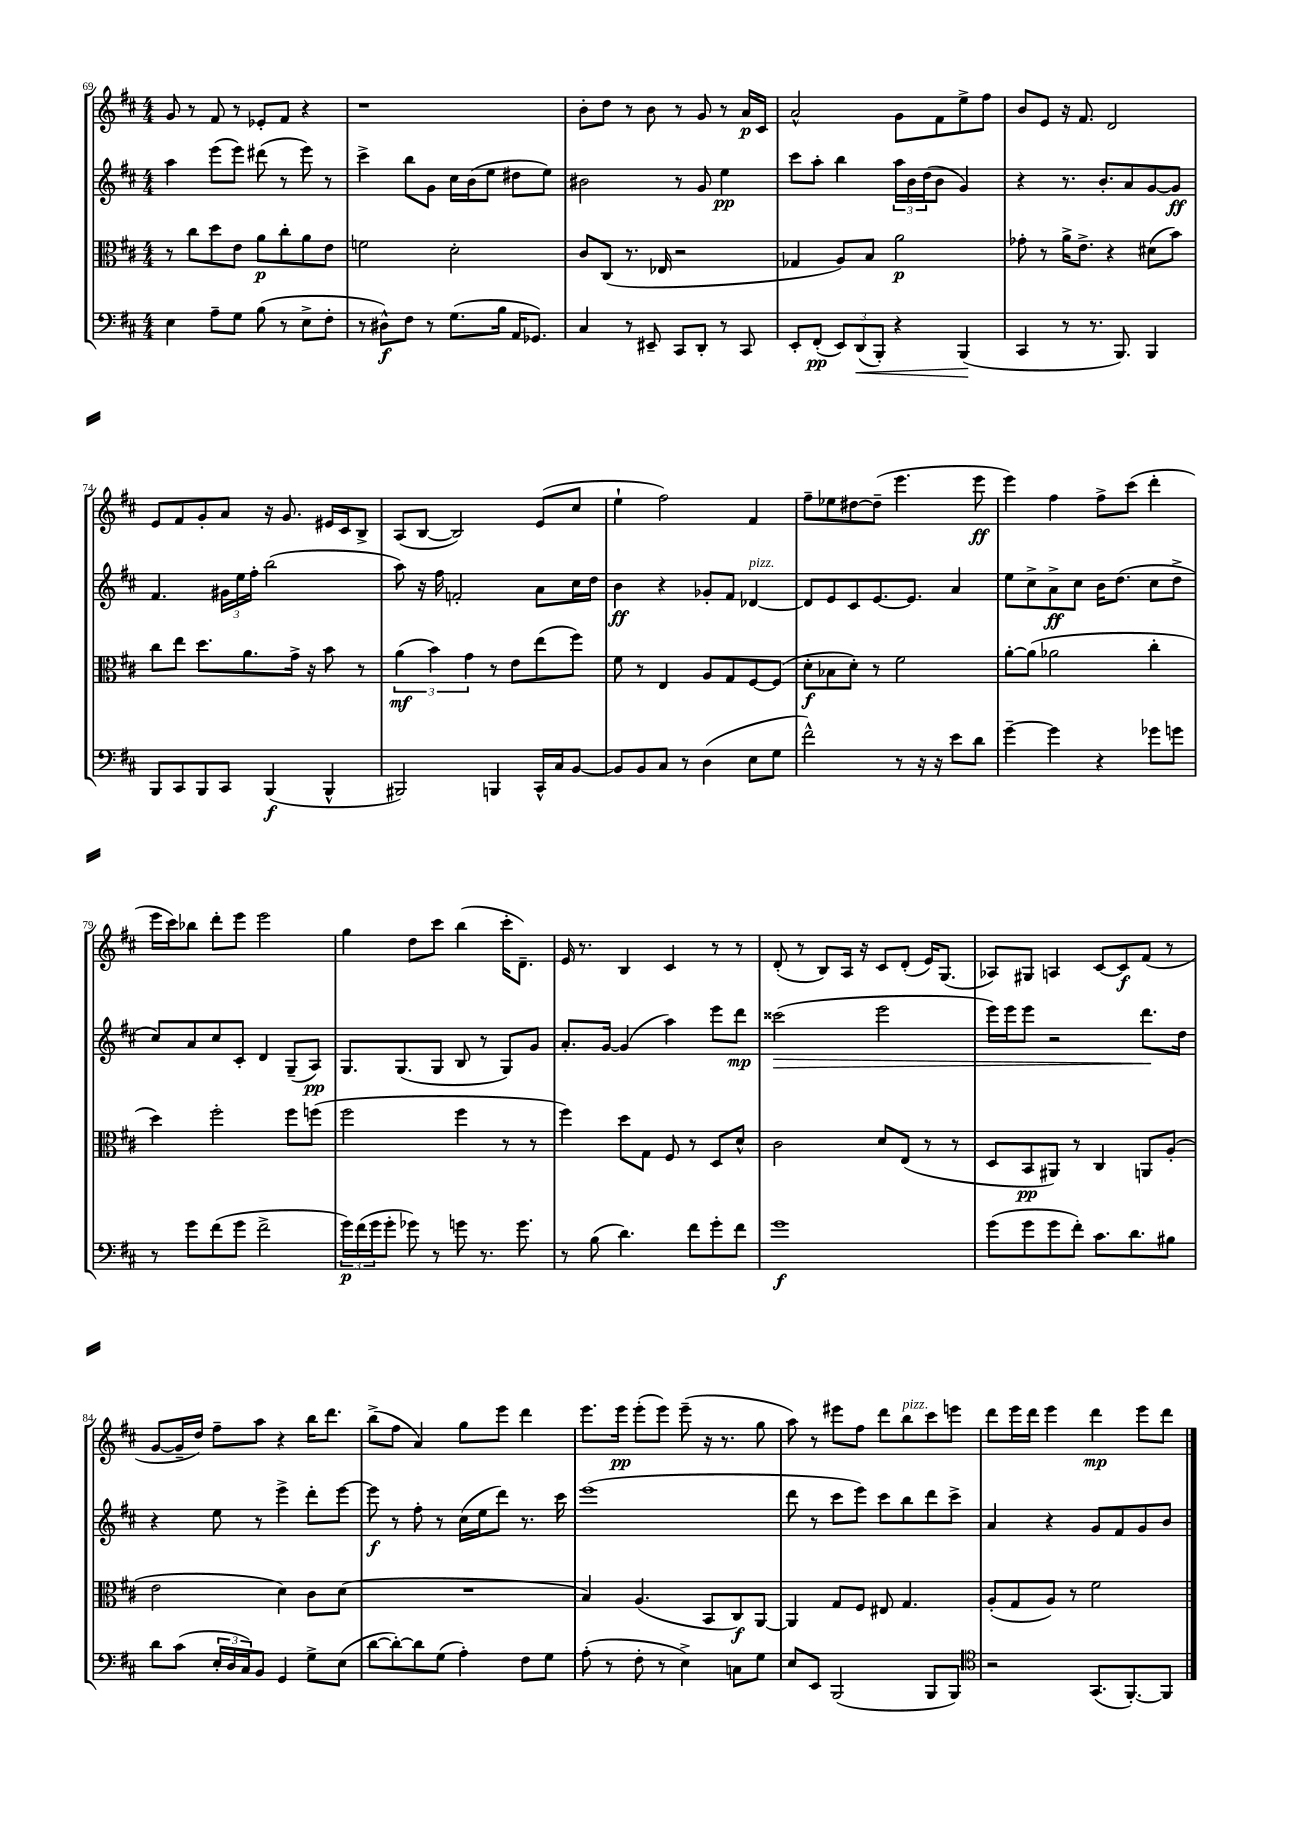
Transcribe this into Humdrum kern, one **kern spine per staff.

**kern	**kern	**kern	**kern
*staff4	*staff3	*staff2	*staff1
*clefF4	*clefC3	*clefG2	*clefG2
*k[f#c#]	*k[f#c#]	*k[f#c#]	*k[f#c#]
*M4/4	*M4/4	*M4/4	*M4/4
4E	8r	4aa	8g
.	8cc#	.	8r
8A~	8dd	(8eee	8f#
8G	8e	8eee)	8r
(8B	8a	(8ddd#	8e-'
8r	8cc#'	8r	8f#
8E^	8a	8eee)	4r
8F#'	8e	8r	.
=	=	=	=
8r	2f	4ccc#^	1r
8D#^^)	.	.	.
8F#	.	8bb	.
8r	.	8g	.
(8.G	2d'	16cc#	.
.	.	(16b	.
.	.	8ee	.
16B	.	.	.
16AA	.	8dd#	.
8.GG-)	.	.	.
.	.	8ee)	.
=	=	=	=
4C#	8c#	2b#	8b'
.	(8C#	.	8dd
8r	8.r	.	8r
8EE#~	.	.	8b
.	16E-	.	.
8CC#	2r	8r	8r
8DD'	.	8g	8g
8r	.	4ee	8r
8CC#	.	.	16a
.	.	.	16c#
=	=	=	=
8EE'	4G-	8ccc#	2a^^
(8FF#'	.	8aa'	.
12EE)	8A)	4bb	.
(12DD	.	.	.
.	8B	.	.
12BBB')	.	.	.
4r	2a	24aa	8g
.	.	24b	.
.	.	(24dd	.
.	.	8b	8f#
(4BBB	.	4g)	8ee^
.	.	.	8ff#
=	=	=	=
4CC#	8g-'	4r	8b
.	8r	.	8e
8r	16a^	8.r	16r
.	8.e^	.	8.f#
8.r	.	.	.
.	.	8.b'	.
.	4r	.	2d
8.BBB)	.	.	.
.	.	8a	.
4BBB	(8d#	[8g	.
.	8b)	8g]	.
=	=	=	=
8BBB	8cc#	4.f#	8e
8CC#	8ee	.	8f#
8BBB	8.dd	.	8g'
8CC#	.	24g#	8a
.	.	24ee	.
.	8.a	.	.
.	.	24ff#'	.
(4BBB	.	(2bb	16r
.	.	.	8.g
.	16g^	.	.
.	16r	.	.
4BBB^^	8b	.	16e#
.	.	.	16c#
.	8r	.	8B^
=	=	=	=
2BBB#)	(6a	8aa)	(8A
.	.	16r	[8B
.	6b)	.	.
.	.	16ff#	.
.	.	2f'	2B])
.	6g	.	.
4BBB	8r	.	.
.	8e	.	.
16CC#^^	(8ee	8a	(8e
16C#	.	.	.
[8BB	8ff#)	16cc#	8cc#
.	.	16dd	.
=	=	=	=
8BB]	8f#	4b	4ee`
8BB	8r	.	.
8C#	4E	4r	2ff#)
8r	.	.	.
(4D	8A	8g-'	.
.	8G	8f#	.
8E	[8F#	[4d-	4f#
8G	(8F#]	.	.
=	=	=	=
2f#^^)	8d'	8d-]	8ff#~
.	8B-	8e	8ee-
.	8d')	8c#	[8dd#
.	8r	[8.e	(8dd#~]
8r	2f#	.	4.eee
.	.	8.e]	.
16r	.	.	.
16r	.	.	.
8e	.	4a	.
8d	.	.	8eee
=	=	=	=
[4g~	[8a'	8ee	4eee)
.	(8a]	8cc#^	.
4g]	2a-	8a^	4ff#
.	.	8cc#	.
4r	.	16b	8ff#^
.	.	(8.dd	.
.	.	.	(8ccc#
8g-	4cc#'	8cc#	4ddd'
8g	.	8dd^	.
=	=	=	=
8r	4dd)	8cc#)	16eee
.	.	.	16ccc#)
8g	.	8a	8bb-
(8f#	2ff#'	8cc#	8ddd'
8g	.	8c#'	8eee
2f#^	.	4d	2eee
.	8ff#	(8G~	.
.	(8ff	8A)	.
=	=	=	=
24g)	2ff#	8.G	4gg
(24f#	.	.	.
24g	.	.	.
8g'	.	.	.
.	.	(8.G	.
8g-)	.	.	8dd
8r	.	8G	8ccc#
8g	4ff#	8B	(4bb
8.r	.	8r	.
.	8r	8G)	16ccc#'
8.g	.	.	8.d~)
.	8r	8g	.
=	=	=	=
8r	4ff#)	8.a'	16e
.	.	.	8.r
(8B	.	.	.
.	.	[16g	.
4.d)	8dd	(4g]	4B
.	8G	.	.
.	8F#	4aa)	4c#
8f#	8r	.	.
8g'	8D	8eee	8r
8f#	8d^^	8ddd	8r
=	=	=	=
1g	2c#	(2ccc##	(8d'
.	.	.	8r
.	.	.	8B)
.	.	.	16A
.	.	.	16r
.	8d	2eee	8c#
.	(8E	.	(8d'
.	8r	.	16e)
.	.	.	(8.G
.	8r	.	.
=	=	=	=
(8g	8D	16eee)	8A-)
.	.	16eee	.
8g	8BB	8eee	8G#
8g	8AA#)	2r	4A
8f#')	8r	.	.
8.c#	4C#	.	[8c#
.	.	.	8c#]
8.d	.	.	.
.	8AA	8.ddd	(8f#
8B#	(8A'	.	8r
.	.	16dd	.
=	=	=	=
8d	2e	4r	[8g
(8c#	.	.	16g~]
.	.	.	16dd)
24E'	.	8ee	8ff#~
24D	.	.	.
24C#)	.	.	.
8BB	.	8r	8aa
4GG	4d)	4eee^	4r
8G^	8c#	8ddd'	16bb
.	.	.	8.ddd
(8E	(8d	[8eee	.
=	=	=	=
[8d	1r	8eee]	(8bb^
8d'_)	.	8r	8ff#
8d]	.	8ff#'	4a)
(8G	.	8r	.
4A')	.	(16cc#	8gg
.	.	16ee	.
.	.	8ddd)	8eee
8F#	.	8.r	4ddd
8G	.	.	.
.	.	16ccc#	.
=	=	=	=
(8A'	4B)	(1eee	8.eee
8r	.	.	.
.	.	.	16eee
8F#'	(4.A	.	(8eee'
8r	.	.	8eee)
4E^)	.	.	(8eee~
.	8BB	.	16r
.	.	.	8.r
8C	8C#)	.	.
8G	[8AA	.	8gg
=	=	=	=
8E	4AA]	8ddd	8aa)
8EE	.	8r	8r
(2BBB	8G	8ccc#	8eee#
.	8F#	8eee)	8ff#
.	8E#	8ccc#	8ddd
.	4.G	8bb	8bb
8BBB	.	8ddd	8ccc#
8BBB)	.	8ccc#^	8eee
=	=	=	=
*clefC4	*	*	*
2r	(8A'	4a	8ddd
.	8G	.	16eee
.	.	.	16ddd
.	8A)	4r	4eee
.	8r	.	.
(8.GG	2f#	8g	4ddd
.	.	8f#	.
[8.FF#')	.	.	.
.	.	8g	8eee
8FF#]	.	8b	8ddd
==	==	==	==
*-	*-	*-	*-
